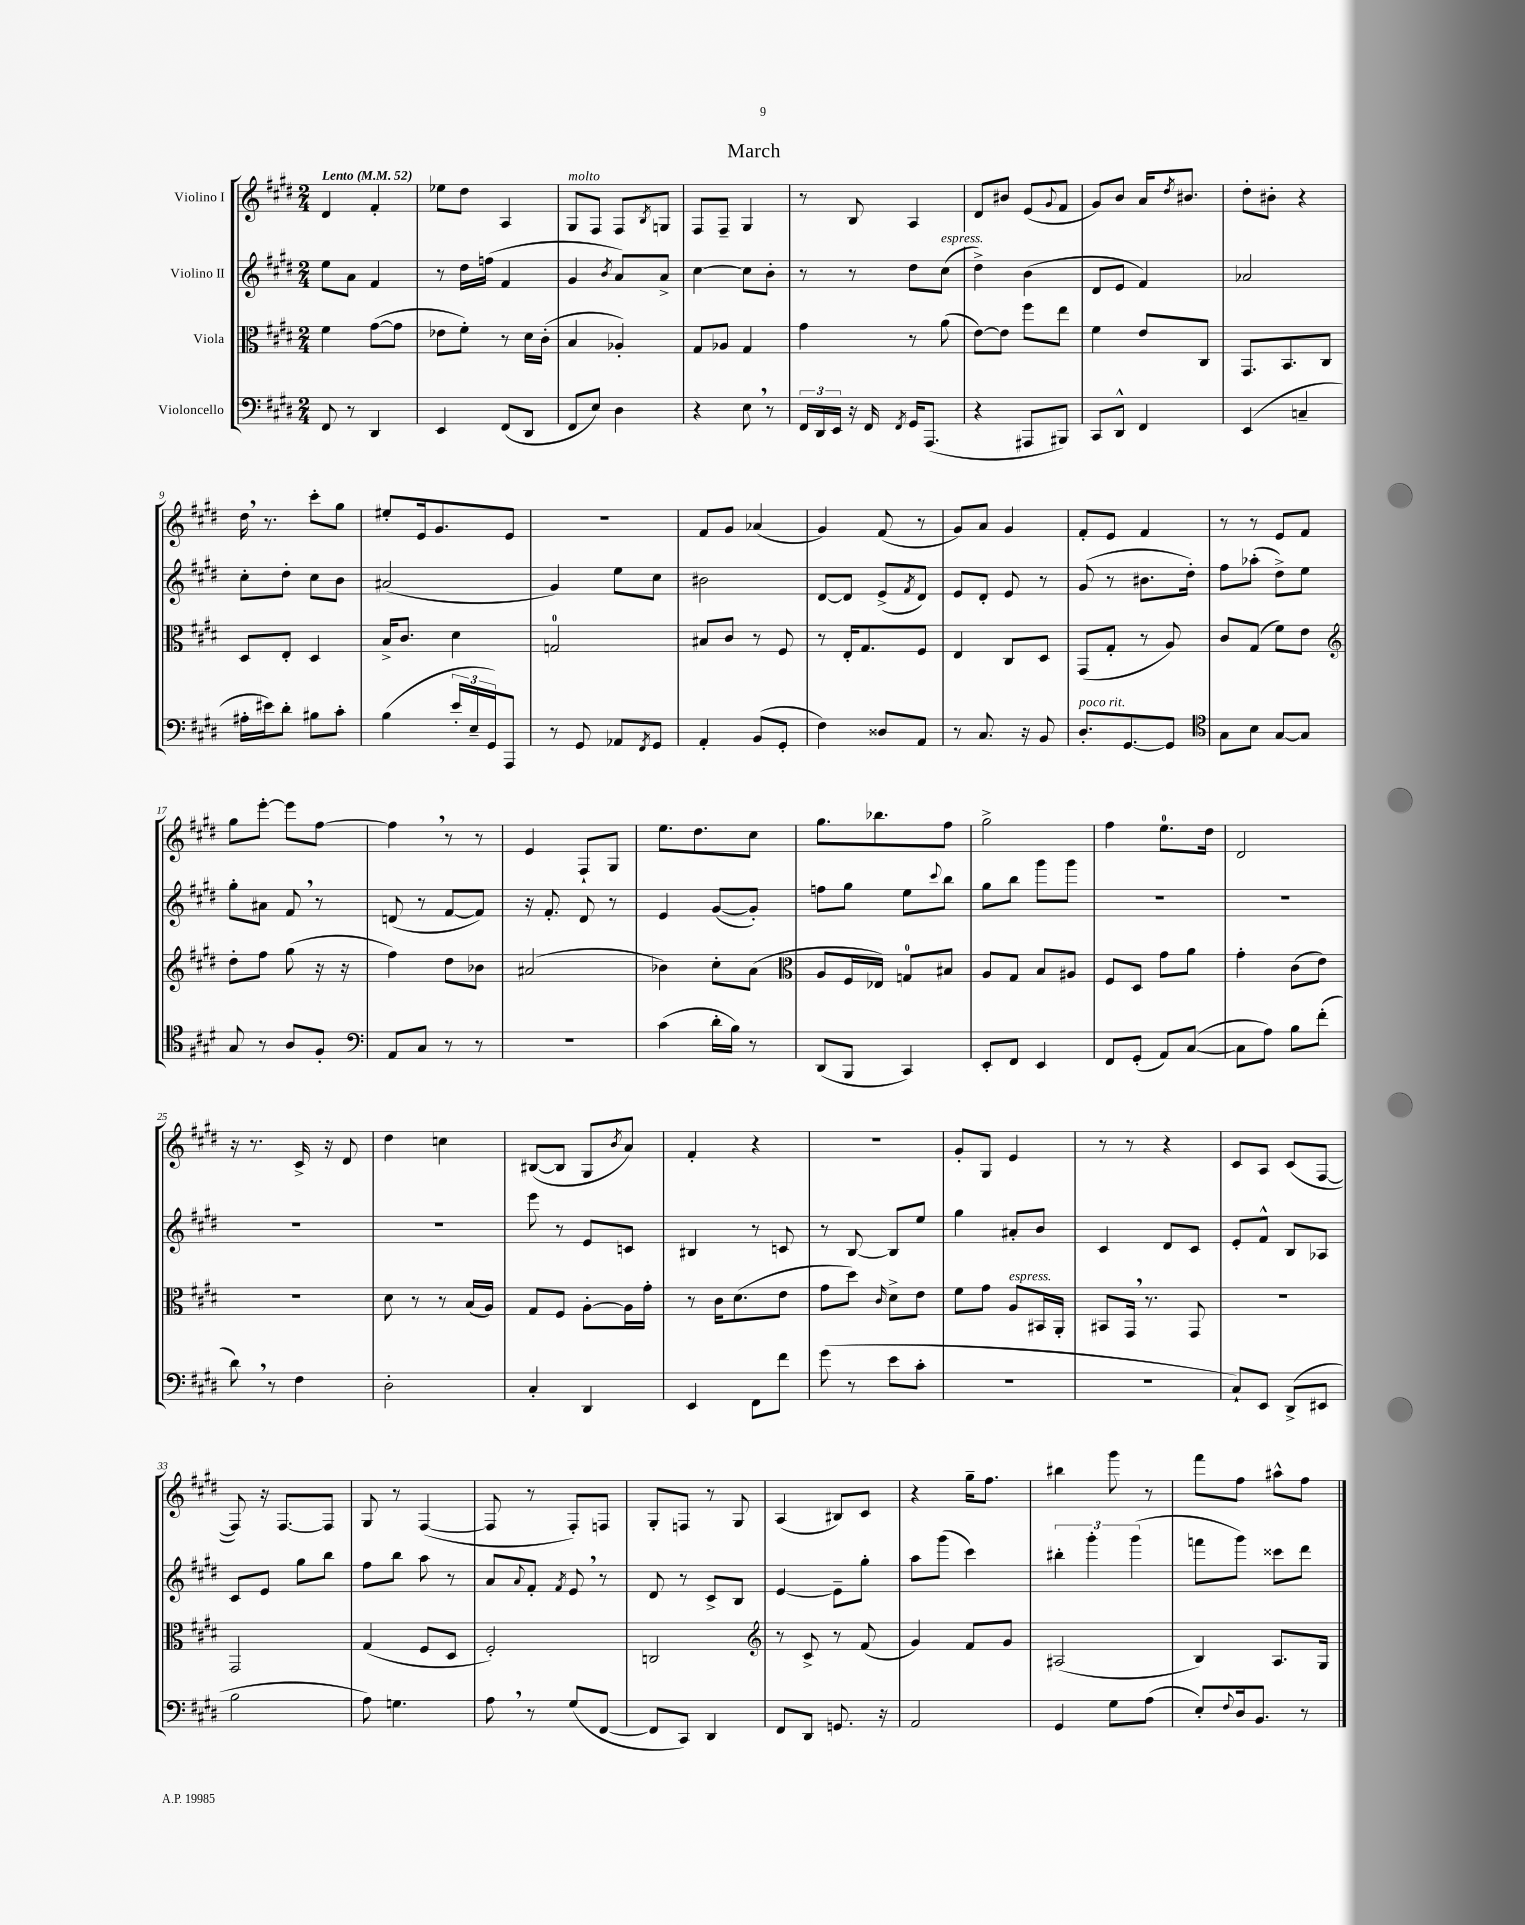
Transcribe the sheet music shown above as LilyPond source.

\header { title = "March" }
<<
\new StaffGroup <<
\new Staff = "s0" \with { instrumentName = "Violino I" } {
    \clef treble \key e \major \numericTimeSignature \time 2/4 \tempo "Lento" 4 = 52
    dis'4 fis'4-. |
    ees''8 dis''8 a4 |
    gis8^\markup { \italic "molto" } fis8 fis8 \acciaccatura { b8 } g8 |
    fis8 fis8-- gis4 |
    r8 b8 a4 |
    dis'8 bis'8 e'8( \appoggiatura { gis'8 } fis'8 |
    gis'8) b'8 a'16 \acciaccatura { dis''8 } bis'8. |
    dis''8-. bis'8-. r4 |
    dis''16 \breathe r8. cis'''8-. gis''8 |
    eis''8-. e'16 gis'8. e'8 |
    R2 |
    fis'8 gis'8 aes'4( |
    gis'4) fis'8( r8 |
    gis'8) a'8 gis'4 |
    fis'8-. e'8 fis'4 |
    r8 r8 e'8 fis'8 |
    gis''8 e'''8~-. e'''8 fis''8~ |
    fis''4 \breathe r8 r8 |
    e'4 fis8-! gis8 |
    e''8. dis''8. cis''8 |
    gis''8. bes''8. fis''8 |
    gis''2-> |
    fis''4 e''8.-0 dis''16 |
    dis'2 |
    r16 r8. cis'16-> r16 dis'8 |
    dis''4 c''4 |
    bis8~( bis8 gis8 \acciaccatura { b'8 } a'8) |
    fis'4-. r4 |
    r2 |
    gis'8-. gis8 e'4 |
    r8 r8 r4 |
    cis'8 a8 cis'8( fis8~ |
    fis8) r16 fis8.~ fis8 |
    gis8 r8 fis4~( |
    fis8 r8 fis8-.) f8 |
    gis8-. f8 r8 gis8 |
    a4( bis8) cis'8 |
    r4 gis''16-- fis''8. |
    bis''4 gis'''8 r8 |
    fis'''8 fis''8 ais''8-^ fis''8 \bar "|." |
}
\new Staff = "s1" \with { instrumentName = "Violino II" } {
    \clef treble \key e \major \numericTimeSignature \time 2/4
    e''8 a'8 fis'4 |
    r8 dis''16 f''16( fis'4 |
    gis'4 \acciaccatura { b'8 } a'8) a'8-> |
    cis''4~ cis''8 b'8-. |
    r8 r8 dis''8 cis''8^\markup { \italic "espress." }( |
    dis''4->) b'4( |
    dis'8 e'8 fis'4) |
    aes'2 |
    cis''8-. dis''8-. cis''8 b'8 |
    ais'2( |
    gis'4) e''8 cis''8 |
    bis'2 |
    dis'8~ dis'8 e'8->( \acciaccatura { fis'8 } dis'8) |
    e'8 dis'8-. e'8 r8 |
    gis'8( r8 bis'8. dis''16-.) |
    fis''8 aes''8-.( dis''8->) e''8 |
    gis''8-. ais'8 fis'8 \breathe r8 |
    d'8( r8 fis'8~ fis'8) |
    r16 fis'8.-. dis'8 r8 |
    e'4 gis'8~( gis'8-.) |
    f''8 gis''8 e''8 \appoggiatura { cis'''8 } b''8 |
    gis''8 b''8 gis'''8 gis'''8 |
    R2 |
    R2 |
    R2 |
    R2 |
    e'''8 r8 e'8 c'8 |
    bis4 r8 c'8 |
    r8 b8~ b8 e''8 |
    gis''4 ais'8-. b'8 |
    cis'4 dis'8 cis'8 |
    e'8-. fis'8-^ b8 aes8 |
    cis'8 e'8 gis''8 b''8 |
    fis''8 b''8 a''8 r8 |
    a'8 \appoggiatura { a'8 } fis'8-. \acciaccatura { fis'8 } e'8 \breathe r8 |
    dis'8 r8 cis'8-> b8 |
    e'4~ e'8-- gis''8-. |
    a''8 gis'''8( cis'''4) |
    \tuplet 3/2 { bis''4-. gis'''4-. gis'''4( } |
    f'''8 gis'''8) cisis'''8 dis'''8 \bar "|." |
}
\new Staff = "s2" \with { instrumentName = "Viola" } {
    \clef alto \key e \major \numericTimeSignature \time 2/4
    fis'4 gis'8~( gis'8 |
    ees'8 fis'8-.) r8 dis'16 cis'16-.( |
    b4 aes4-.) |
    gis8 aes8 gis4 |
    gis'4 r8 a'8( |
    e'8~) e'8 fis''8 e''8 |
    fis'4 e'8 cis8 |
    gis,8. b,8. cis8 |
    dis8 e8-. dis4 |
    b16-> cis'8. dis'4 |
    g2-0 |
    bis8 cis'8 r8 fis8 |
    r8 e16-. gis8. fis8 |
    e4 cis8 dis8 |
    gis,8( gis8-. r8 a8) |
    cis'8 gis8( fis'8) e'8 |
    \clef treble dis''8-. fis''8 gis''8( r16 r16 |
    fis''4) dis''8 bes'8 |
    ais'2( |
    bes'4) cis''8-. a'8( |
    \clef alto a8 fis16 ees16) g8-0 bis8 |
    a8 gis8 b8 ais8 |
    fis8 dis8 gis'8 a'8 |
    gis'4-. cis'8( e'8) |
    R2 |
    dis'8 r8 r8 b16( a16) |
    gis8 fis8 a8~-. a16 gis'16-. |
    r8 cis'16 dis'8.( e'8 |
    gis'8 dis''8) \grace { cis'16 } dis'8-> e'8 |
    fis'8 gis'8 a8^\markup { \italic "espress." } bis,16 a,16-. |
    bis,8 gis,16 \breathe r8. gis,8 |
    R2 |
    gis,2 |
    gis4( fis8 dis8 |
    fis2-.) |
    c2 |
    \clef treble r8 cis'8-> r8 fis'8( |
    gis'4) fis'8 gis'8 |
    ais2( |
    b4) a8. gis16 \bar "|." |
}
\new Staff = "s3" \with { instrumentName = "Violoncello" } {
    \clef bass \key e \major \numericTimeSignature \time 2/4
    fis,8 r8 dis,4 |
    e,4 fis,8( dis,8 |
    fis,8 e8) dis4 |
    r4 e8 \breathe r8 |
    \tuplet 3/2 { fis,16 dis,16 e,16 } r16 fis,16 \acciaccatura { fis,8 } gis,16 a,,8.( |
    r4 ais,,8 bis,,8) |
    cis,8 dis,8-^ fis,4 |
    e,4( c4-- |
    ais16-. eis'16) dis'8-. bis8 cis'8-. |
    b4( \tuplet 3/2 { e'16-. e16-- gis,16) } a,,8 |
    r8 gis,8 aes,8 \acciaccatura { fis,8 } gis,8 |
    a,4-. b,8( gis,8-. |
    fis4) disis8 a,8 |
    r8 cis8. r16 b,8 |
    dis8.-.^\markup { \italic "poco rit." } gis,8.~ gis,8 |
    \clef tenor gis8 b8 gis8~ gis8 |
    gis8 r8 a8 fis8-. |
    \clef bass a,8 cis8 r8 r8 |
    r2 |
    cis'4( dis'16-. b16) r8 |
    dis,8( b,,8 cis,4) |
    e,8-. fis,8 e,4 |
    fis,8 gis,8-.( a,8) cis8~( |
    cis8 a8) b8 fis'8-.( |
    dis'8) \breathe r8 fis4 |
    dis2-. |
    cis4-. dis,4 |
    e,4 fis,8 fis'8 |
    gis'8( r8 e'8 cis'8-. |
    r2 |
    R2 |
    cis8-!) e,8 dis,8->( eis,8 |
    b2 |
    a8) g4. |
    a8 \breathe r8 gis8( fis,8~ |
    fis,8 cis,8) dis,4 |
    fis,8 dis,8 g,8. r16 |
    a,2 |
    gis,4 gis8 a8( |
    e8-.) \appoggiatura { fis8 } dis16 b,8. r8 \bar "|." |
}
>>
>>
